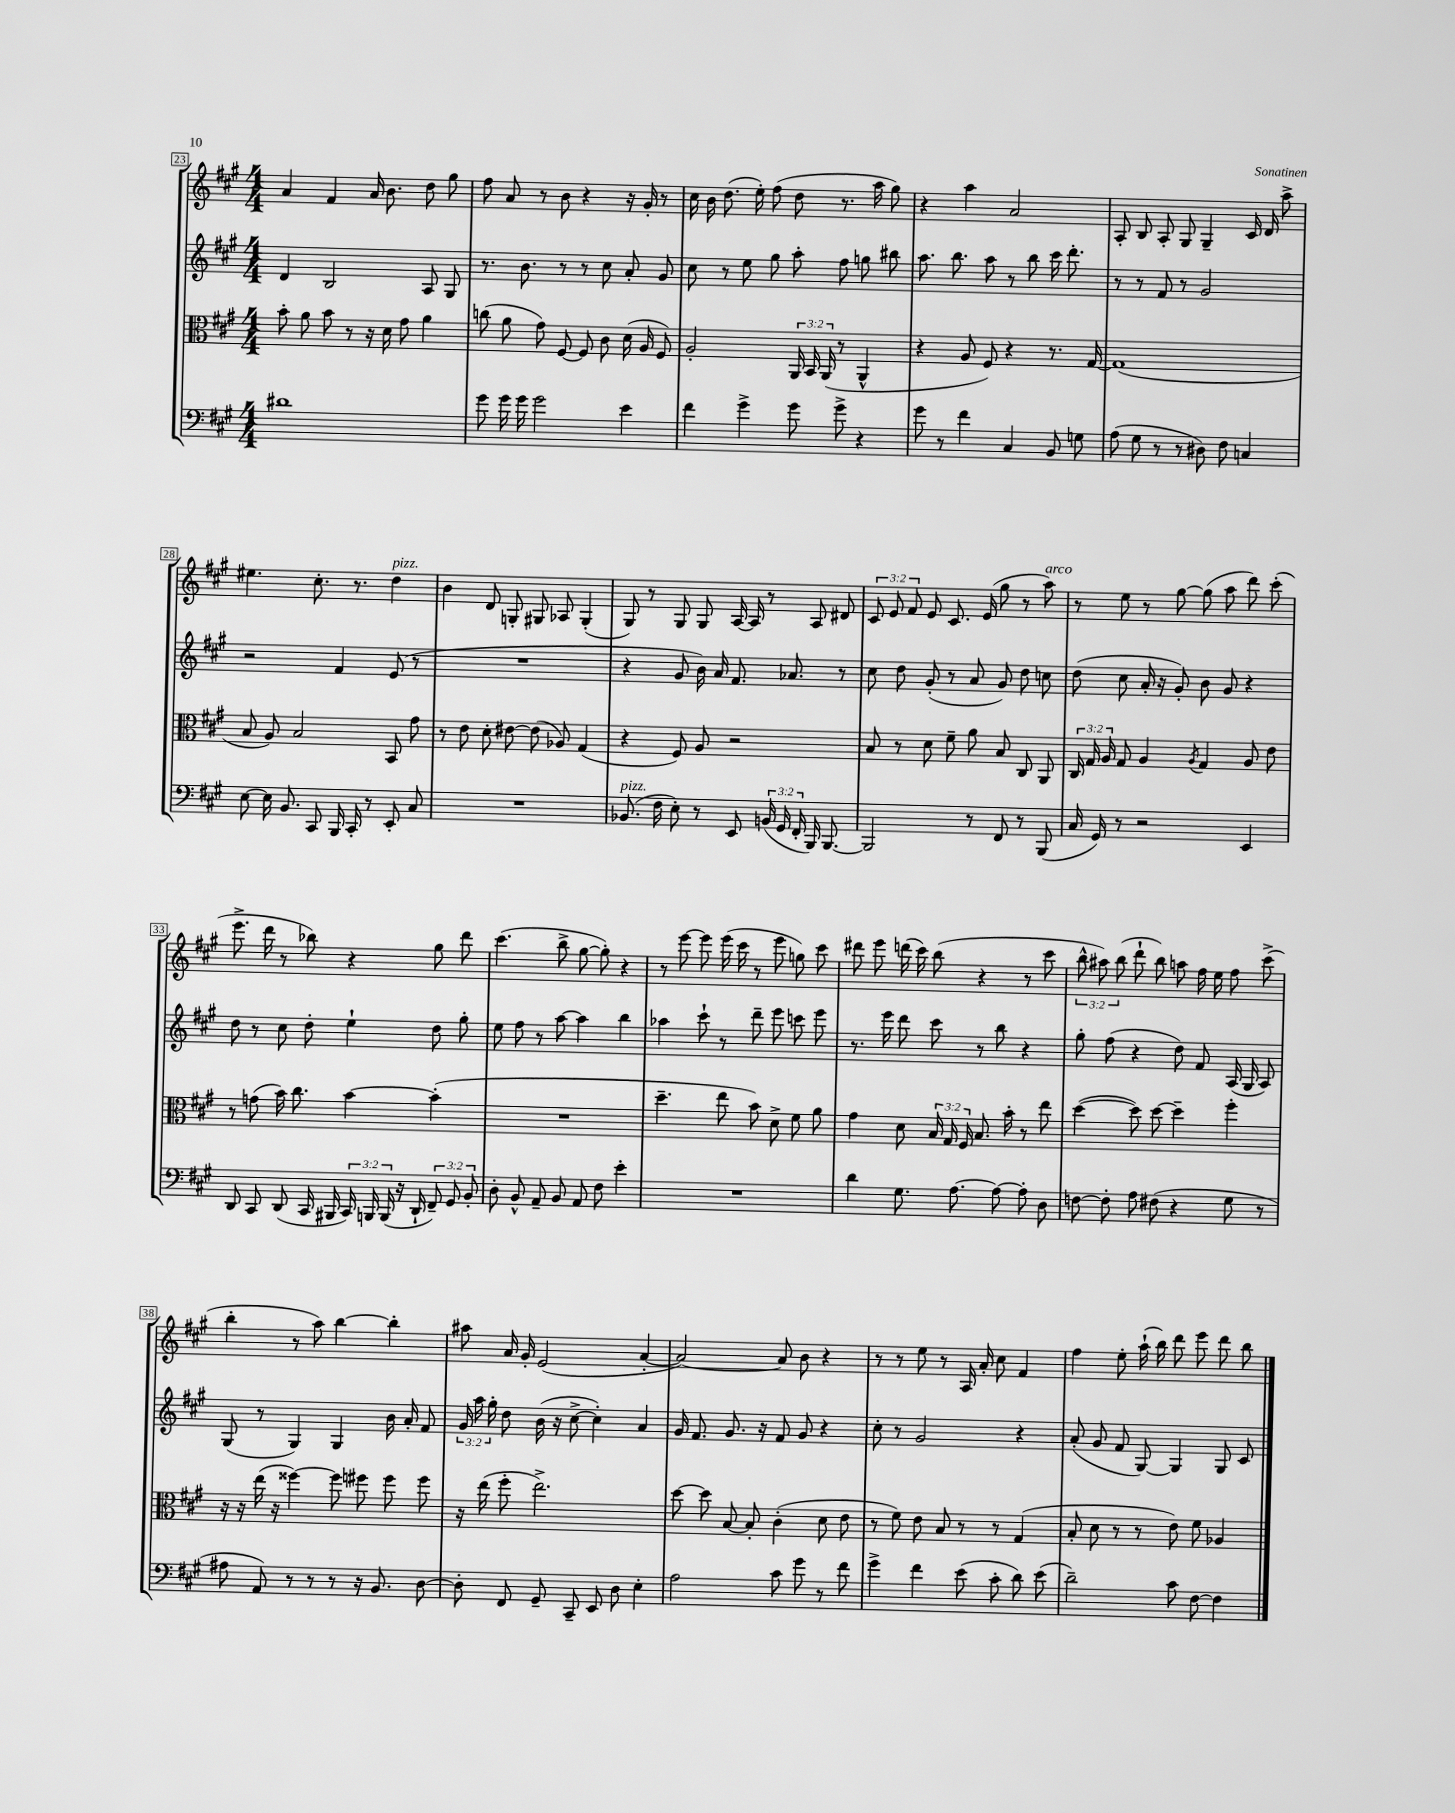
<<
\new StaffGroup <<
\new Staff = "s0" {
    \clef treble \key a \major \numericTimeSignature \time 4/4 \override Staff.TupletNumber.text = #tuplet-number::calc-fraction-text
    \autoBeamOff a'4 fis'4 a'16 b'8. d''8 gis''8 |
    fis''8 a'8 r8 b'8 r4 r16 gis'16-. r8 |
    cis''16 b'16 d''8.( e''16-.) fis''8( d''8 r8. a''16 gis''8) |
    r4 a''4 a'2 |
    a8-. b8 a8-. gis8 gis4-- cis'16 d'16 a''8-> |
    eis''4. cis''8.-. r8. d''4^\markup { \italic "pizz." } |
    b'4 d'8 g8-. gis8 aes8 gis4-.( |
    gis8) r8 gis8 gis8 a16~ a16 r8 a8 dis'8 |
    \tuplet 3/2 { cis'8 e'8 fis'8 } e'8 cis'8. e'16( gis''8 r8 a''8^\markup { \italic "arco" }) |
    r8 e''8 r8 gis''8~ gis''8( a''8 d'''8) cis'''8-.( |
    e'''8.-> d'''16 r8 bes''8) r4 gis''8 d'''8 |
    cis'''4.( b''8-> gis''8~ gis''8-.) r4 |
    r8 e'''8~ e'''8 e'''16( cis'''16 r8 e'''8 g''8) cis'''8 |
    dis'''8 e'''8 d'''16( cis'''16) b''8( r4 r8 cis'''8 |
    \tuplet 3/2 { b''8-^ ais''8) b''8( } d'''8-! b''8) a''8 fis''16 e''16 fis''8 cis'''8->( |
    b''4-. r8 a''8) b''4~ b''4-. |
    ais''8 a'16 gis'16-. e'2( a'4~-. |
    a'2~) a'8 b'8 r4 |
    r8 r8 e''8 r8 a16 a'16-. cis''8 fis'4 |
    fis''4 e''8-. a''16-!( b''16) d'''8 e'''8 d'''8 b''8 \bar "|." |
}
\new Staff = "s1" {
    \clef treble \key a \major \numericTimeSignature \time 4/4 \override Staff.TupletNumber.text = #tuplet-number::calc-fraction-text
    \autoBeamOff d'4 b2 a8 gis8 |
    r8. b'8. r8 r8 cis''8 a'8-. gis'8 |
    cis''8 r8 e''8 gis''8 a''8-. fis''8 g''8 bis''8 |
    a''8. b''8. a''8 r8 b''8 cis'''16 d'''8.-. |
    r8 r8 fis'8 r8 gis'2 |
    r2 fis'4 e'8( r8 |
    R1 |
    r4 gis'8 b'16) a'16 fis'8. aes'8. r8 |
    cis''8 d''8 gis'8-.( r8 a'8 gis'8) d''8 c''8 |
    d''8( cis''8 a'16-. r16 gis'8-.) b'8 gis'8 r4 |
    d''8 r8 cis''8 d''8-. e''4-! d''8 gis''8-. |
    e''8 fis''8 r8 a''8~ a''4 b''4 |
    aes''4 cis'''8-! r8 d'''8-- e'''8 c'''8 e'''8 |
    r8. e'''16 d'''8 cis'''8 r8 b''8 r4 |
    gis''8-. fis''8( r4 d''8) fis'8 a16( gis16 a8) |
    gis8( r8 gis4) gis4 b'16 a'16-. fis'8 |
    \tuplet 3/2 { gis'16 a''16 gis''16-. } d''8 b'16( r16 cis''8~-> cis''4-.) a'4 |
    gis'16 fis'8. gis'8. r16 fis'8 gis'8 r4 |
    cis''8-. r8 gis'2 r4 |
    a'8-.( gis'8 fis'8 gis8~) gis4 gis8 cis'8 \bar "|." |
}
\new Staff = "s2" {
    \clef alto \key a \major \numericTimeSignature \time 4/4 \override Staff.TupletNumber.text = #tuplet-number::calc-fraction-text
    \autoBeamOff b'8-. a'8 b'8 r8 r16 d'16 gis'8 a'4 |
    c''8( a'8 gis'8) fis8~ fis8 cis'8 d'16( a16 fis8) |
    a2-. \tuplet 3/2 { a,16 b,16 a,16( } r8 a,4-^ |
    r4 a8 fis8) r4 r8. gis16~ |
    gis1( |
    b8 a8) b2 b,8 gis'8 |
    r8 e'8 d'8-. eis'8~ eis'8( aes8) gis4( |
    r4 fis8) a8 r2 |
    b8 r8 d'8 fis'8-- a'8 b8 cis8 a,8 |
    \tuplet 3/2 { cis16 gis16 a16 } gis8 a4 \acciaccatura { a8 } gis4 a8 e'8 |
    r8 g'8( b'16) cis''8. b'4~ b'4-.( |
    R1 |
    d''4.-- e''8 b'8) d'8-> fis'8 a'8 |
    gis'4 d'8 \tuplet 3/2 { b16 gis16 fis16 } b8. b'16-. r8 e''8 |
    d''4~( d''8) d''8~ d''4-- fis''4-. |
    r16 r16 e''16( r16 fisis''4~) fisis''8 fis''8 fis''8 fis''8 |
    r16 e''16( fis''8-. e''2.->) |
    d''8~ d''8 b8~ b8-. cis'4-.( d'8 e'8 |
    r8 fis'8) e'8 b8 r8 r8 gis4( |
    b8-. d'8 r8 r8 e'8) fis'8 aes4 \bar "|." |
}
\new Staff = "s3" {
    \clef bass \key a \major \numericTimeSignature \time 4/4 \override Staff.TupletNumber.text = #tuplet-number::calc-fraction-text
    \autoBeamOff dis'1 |
    gis'8 gis'16 gis'16 gis'2 e'4 |
    fis'4 gis'4-> gis'8 gis'8-> r4 |
    gis'8 r8 fis'4 cis4 b,8 g8 |
    a8( gis8 r8 r8 dis8) fis8 c4 |
    e8~ e16 b,8. cis,8 b,,16 cis,16-. r8 e,8-. cis8 |
    R1 |
    bes,8.^\markup { \italic "pizz." }( fis16 e8-.) r8 e,8 \tuplet 3/2 { b,16( gis,16 fis,16-. } b,,16) b,,8.~ |
    b,,2 r8 fis,8 r8 b,,8( |
    cis16 gis,16) r8 r2 e,4 |
    d,8 cis,8 d,8( cis,16 bis,,16 \tuplet 3/2 { cis,16) b,,16 b,,16( } r16 d,16-! \tuplet 3/2 { fis,8--) gis,8 b,8-. } |
    d8-. b,8-^ a,8-- b,8 a,8 fis8 e'4-. |
    R1 |
    d'4 gis8. a8.~ a8~ a8-. d8 |
    f8~ f8-. a8 fis8( r4 gis8 r8 |
    ais8 a,8) r8 r8 r8 r16 b,8. d8~ |
    d8-. fis,8 gis,8-- cis,8-- e,8 d8 e4-. |
    a2 cis'8 gis'8 r8 fis'8 |
    gis'4-> fis'4 e'8( cis'8-. d'8) e'8( |
    d'2--) cis'8 fis8~ fis4 \bar "|." |
}
>>
>>
\layout { \context { \Score currentBarNumber = #23 \override BarNumber.stencil = #(make-stencil-boxer 0.1 0.3 ly:text-interface::print) } }
